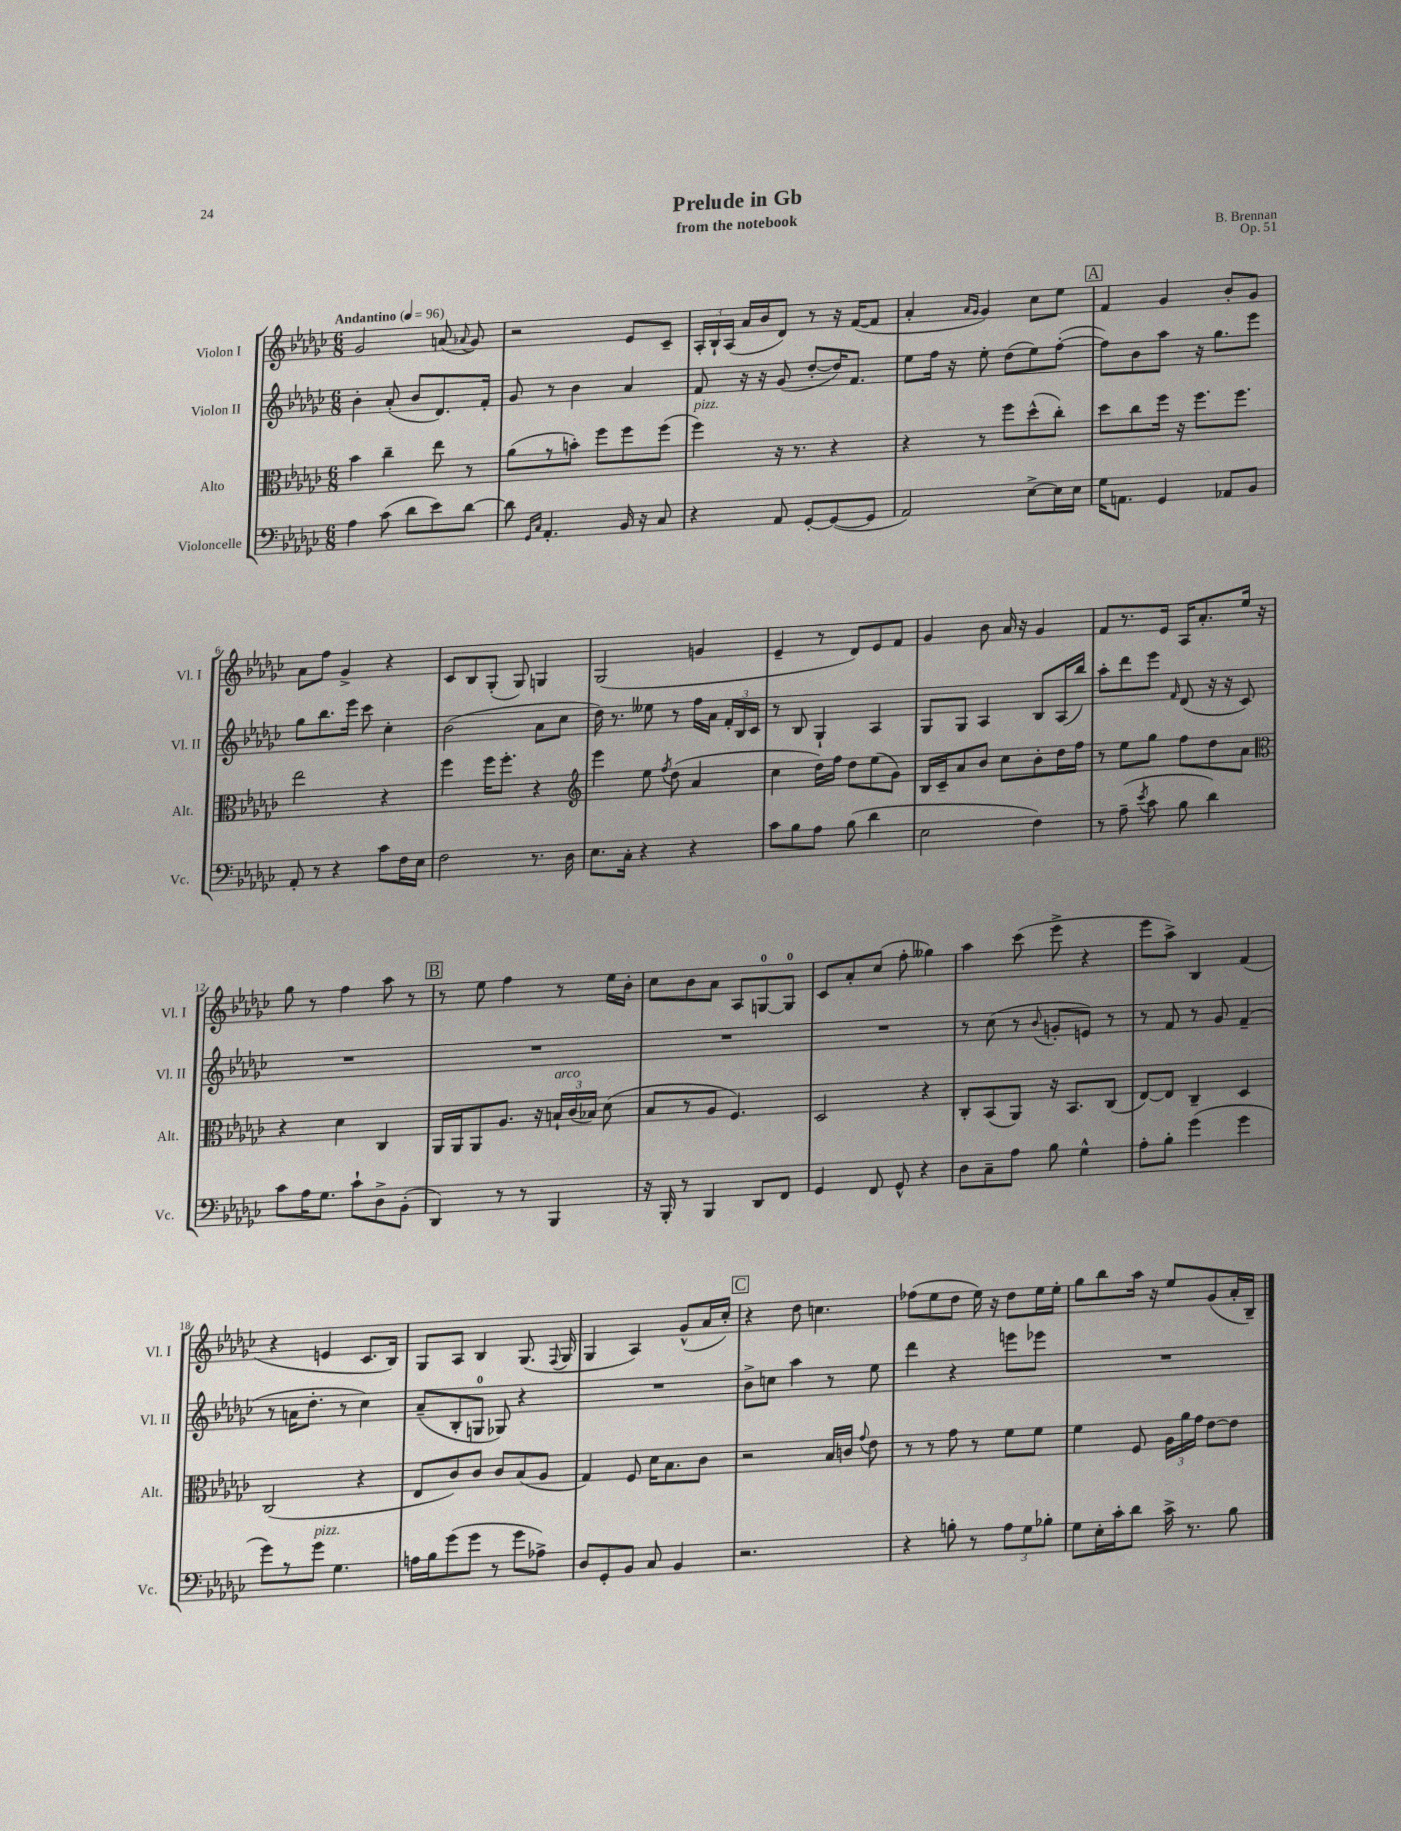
\header { title = "Prelude in Gb" composer = "B. Brennan" subtitle = "from the notebook" opus = "Op. 51" }
<<
\new StaffGroup <<
\new Staff = "s0" \with { instrumentName = "Violon I" shortInstrumentName = "Vl. I" } {
    \clef treble \key ges \major \numericTimeSignature \time 6/8 \tempo "Andantino" 4 = 96
    \autoBeamOff ges'2 a'8( \appoggiatura { aes'8 } ges'8) |
    r2 ees'8[ ces'8]-- |
    \tuplet 3/2 { aes16[-. bes16-! aes16]( } aes'16[ bes'16 des'8]) r8 r16 f'16[~( f'8] |
    aes'4-. \grace { aes'16[ ges'16] } ges'4) ces''8[ ees''8] |
    \mark \markup { \box "A" } f'4 ges'4 bes'8[-. ges'8] |
    aes'8[ f''8] ges'4-> r4 |
    ces'8[ bes8 ges8]-.( ges8) g4 |
    ges2( g'4 |
    ees'4-- r8 des'8[) ees'8 f'8] |
    ges'4 bes'8 aes'16 r16 ges'4 |
    f'8[ r8. ees'16] aes16[ aes'8.-. ees''16] r16 |
    ges''8 r8 f''4 aes''8 r8 |
    \mark \markup { \box "B" } r8 ees''8 f''4 r8 ees''16[ bes'16]-. |
    ces''8[ bes'8 aes'8] aes8[ g8-0~ g8]-0 |
    ces'8[ aes'8-. ces''8]( f''8-. geses''4) |
    aes''4 ces'''8( ees'''8-> r4 |
    ees'''8[ aes''8]->) bes4 f'4( |
    r4 e'4 ces'8.[ bes16]) |
    ges8[ aes8] bes4 ges8.( \appoggiatura { f8 } ges16 |
    ges4 aes4) ges'8[-^( aes'16 ces''16]-.) |
    \mark \markup { \box "C" } r4 des''8 c''4. |
    fes''8[( ees''8 des''8] ees''16) r16 des''8[ ees''16 ees''16]-. |
    ges''8[ bes''8 aes''16] r16 ees''8[ ges'8( aes'16-. bes16]--) \bar "|." |
}
\new Staff = "s1" \with { instrumentName = "Violon II" shortInstrumentName = "Vl. II" } {
    \clef treble \key ges \major \numericTimeSignature \time 6/8
    \autoBeamOff bes'4-. aes'8-.( bes'8[ des'8.) f'16]-. |
    ges'8 r8 bes'4 aes'4 |
    f'8 r16 r16 ges'8( des''8[~-. des''16) f'8.] |
    ees''8[ f''16] r16 ees''8-. des''8[( ees''8) f''8]~-.( |
    \mark \markup { \box "A" } f''8[) bes'8 aes''8] r16 ges''8.[ ees'''8] |
    ges''8[ bes''8. ees'''16] ces'''8 ces''4-. |
    bes'2( aes'8[ ces''8] |
    des''16) r8. eeses''8 r8 f''16[ aes'16] \tuplet 3/2 { f'16[-. bes16 ces'16] } |
    r8 bes8 ges4-! aes4 |
    ges8[ ges8] aes4 bes8[ aes16( bes''16]) |
    aes''8[-. des'''8 ees'''8] \grace { f'16 } des'8( r16 r16 ces'8) |
    R2. |
    \mark \markup { \box "B" } R2. |
    R2. |
    R2. |
    r8 ces''8( r8 \appoggiatura { bes'8 } g'8[-. e'8]) r8 |
    r8 f'8 r8 ges'8 f'4--( |
    r8 a'16[ des''8.]-. r8 ces''4) |
    aes'8[--( bes8-. g8]-0 ges8) r4 |
    R2. |
    \mark \markup { \box "C" } bes'8[-> c''8] aes''4 r8 ees''8 |
    des'''4 r4 e'''8[ ees'''8] |
    R2. \bar "|." |
}
\new Staff = "s2" \with { instrumentName = "Alto" shortInstrumentName = "Alt." } {
    \clef alto \key ges \major \numericTimeSignature \time 6/8
    \autoBeamOff bes'4 ces''4-- ees''8 r8 |
    aes'8[( r8 b'8]-.) f''8[ f''8 f''8]( |
    f''4^\markup { \italic "pizz." }) r16 r8. r4 |
    r4 r8 f''8[ des''8-^( ces''8]-.) |
    \mark \markup { \box "A" } des''8[ ces''8 f''16] r16 f''8.[ f''8.] |
    ees''2 r4 |
    f''4 f''16[ f''8.]-. r4 |
    \clef treble ees'''4 ees''8 \acciaccatura { f''8 } des''8( aes'4 |
    ces''4 des''16[) f''16] des''8[ ees''8( ges'8]) |
    bes16[ ces'16-- aes'8 bes'8] ces''8[ bes'8-. des''16 f''16] |
    r8 ees''8[ ges''8] f''8[ des''8 aes'8] |
    \clef alto r4 des'4 ces4 |
    \mark \markup { \box "B" } aes,16[ aes,16 aes,8 aes8.] r16 \tuplet 3/2 { b16[-!^\markup { \italic "arco" } ces'16( bes16]) } des'8( |
    bes8[ r8 aes8] f4.) |
    des2 r4 |
    ces8[-. bes,8( aes,8]) r16 bes,8.[ ces8]( |
    ees8[~) ees8] ces4-- des4 |
    ces2( r4 |
    ees8[ ces'8) ces'8] ces'8[ bes8( aes8] |
    ges4) f8 des'16[ bes8. ces'8] |
    \mark \markup { \box "C" } r2 bes16[ c'16] \appoggiatura { ges'8 } ees'8 |
    r8 r8 ges'8 r8 f'8[ f'8] |
    f'4 f8 \tuplet 3/2 { aes16[ aes'16 ges'16] } ees'8[~ ees'8] \bar "|." |
}
\new Staff = "s3" \with { instrumentName = "Violoncelle" shortInstrumentName = "Vc." } {
    \clef bass \key ges \major \numericTimeSignature \time 6/8
    \autoBeamOff aes4 ces'8( des'8[ ees'8) des'8]~ |
    des'8 \grace { ges,16[ ces16] } aes,4.-. bes,16 r16 ces8 |
    r4 aes,8 ges,8[~-. ges,8~( ges,8] |
    aes,2) ees8[~-> ees16 ees16] |
    \mark \markup { \box "A" } ges16[ a,8.] ges,4 aes,8[ bes,8] |
    aes,8-. r8 r4 ces'8[ f16 ees16] |
    f2 r8. des16 |
    ees8.[ ces16]-. r4 r4 |
    ces'8[ bes8 aes8] bes8( des'4 |
    ees2 f4) |
    r8 aes8--( \acciaccatura { ees'8 } ces'8 bes8 des'4) |
    ces'8[ aes16 ges8.] ces'8[-! des8-> bes,8]-.( |
    \mark \markup { \box "B" } des,4) r8 r8 bes,,4 |
    r16 bes,,16-. r8 bes,,4 des,8[ f,8] |
    ges,4 f,8 ges,8-^ r4 |
    des8[ ces8-- aes8] bes8 ges4-^ |
    aes8[-. bes8]-. ges'4( ges'4 |
    ges'8[) r8 ges'8]^\markup { \italic "pizz." } ges4. |
    a16[ bes16 ges'8( ges'8] r8 ges'8[ aes8]->) |
    des8[ ges,8-. bes,8] ces8 bes,4 |
    \mark \markup { \box "C" } r2. |
    r4 b8-. r8 \tuplet 3/2 { aes8[ ges8 bes8]-. } |
    ges8[ ees16-. ces'16-. des'8] ces'16-> r8. bes8 \bar "|." |
}
>>
>>
